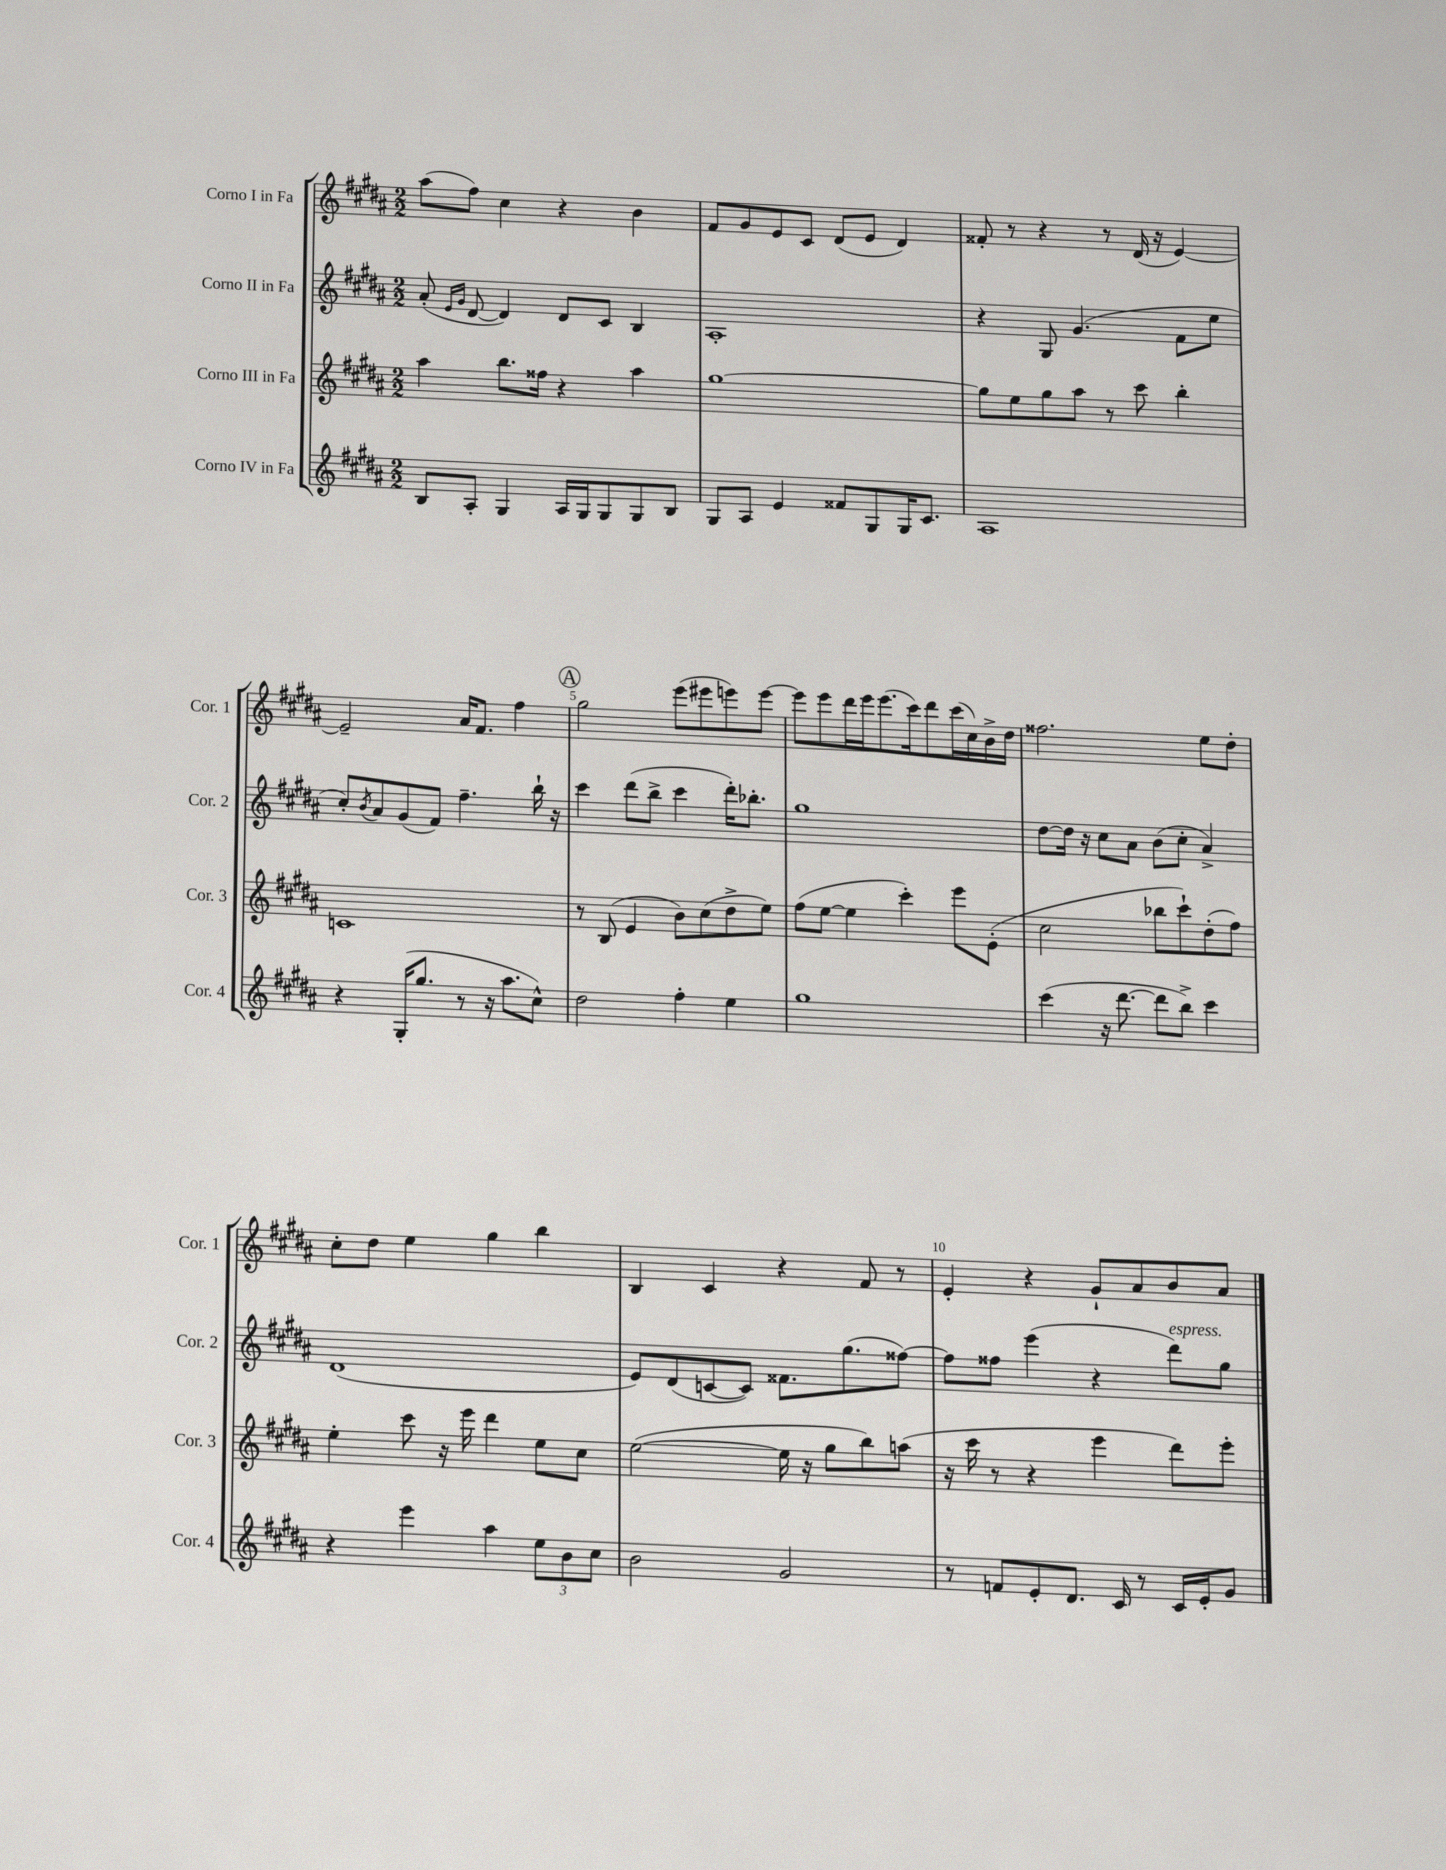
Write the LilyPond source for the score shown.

<<
\new StaffGroup <<
\new Staff = "s0" \with { instrumentName = "Corno I in Fa" shortInstrumentName = "Cor. 1" } {
    \clef treble \key b \major \numericTimeSignature \time 2/2
    ais''8( fis''8) cis''4 r4 b'4 |
    fis'8 gis'8 e'8 cis'8 dis'8( e'8 dis'4) |
    fisis'8-. r8 r4 r8 dis'16( r16 e'4~) |
    e'2-- ais'16 fis'8. fis''4 |
    \mark \markup { \circle "A" } gis''2 e'''8( eis'''8 e'''8) e'''8~ |
    e'''8 e'''8 dis'''16 e'''16 e'''8.( cis'''16) dis'''8 cis'''16( cis''16) b'16-> dis''16 |
    fisis''2. e''8 dis''8-. |
    cis''8-. dis''8 e''4 gis''4 b''4 |
    b4 cis'4 r4 fis'8 r8 |
    e'4-. r4 gis'8-! ais'8 b'8 ais'8 \bar "|." |
}
\new Staff = "s1" \with { instrumentName = "Corno II in Fa" shortInstrumentName = "Cor. 2" } {
    \clef treble \key b \major \numericTimeSignature \time 2/2
    ais'8-.( \grace { e'16 gis'16 } dis'8~ dis'4) dis'8 cis'8 b4 |
    ais1-. |
    r4 gis8 gis'4.( fis'8 e''8 |
    cis''8-.) \acciaccatura { b'8 } ais'8 gis'8( fis'8) fis''4.-- b''16-! r16 |
    \mark \markup { \circle "A" } cis'''4 dis'''8( b''8-> cis'''4 dis'''16-.) bes''8.-. |
    gis''1 |
    dis''8~ dis''16 r16 cis''8 ais'8 b'8( cis''8-. ais'4->) |
    dis'1( |
    e'8) dis'8( c'8~ c'8) fisis'8. gis''8.( fisis''8~) |
    fisis''8 fisis''8 e'''4( r4 dis'''8^\markup { \italic "espress." }) gis''8 \bar "|." |
}
\new Staff = "s2" \with { instrumentName = "Corno III in Fa" shortInstrumentName = "Cor. 3" } {
    \clef treble \key b \major \numericTimeSignature \time 2/2
    ais''4 b''8. fisis''16 r4 ais''4 |
    gis''1~ |
    gis''8 e''8 gis''8 ais''8 r8 cis'''8 b''4-. |
    c'1 |
    \mark \markup { \circle "A" } r8 b8( e'4 b'8) cis''8( dis''8-> e''8) |
    fis''8( e''8~ e''4 cis'''4-.) e'''8 e'8-.( |
    cis''2 bes''8 cis'''8-!) dis''8-.( fis''8) |
    e''4-. cis'''8 r16 e'''16 dis'''4 e''8 cis''8 |
    e''2~( e''16 r16 gis''8 b''8) a''8( |
    r16 cis'''16 r8 r4 e'''4 dis'''8) e'''8-. \bar "|." |
}
\new Staff = "s3" \with { instrumentName = "Corno IV in Fa" shortInstrumentName = "Cor. 4" } {
    \clef treble \key b \major \numericTimeSignature \time 2/2
    b8 ais8-. gis4 ais16 gis16 gis8 gis8 b8 |
    gis8 ais8 e'4 fisis'8 gis8 gis16 cis'8. |
    ais1 |
    r4 gis16-.( gis''8. r8 r16 ais''8. cis''8-^) |
    \mark \markup { \circle "A" } dis''2 fis''4-. e''4 |
    gis''1 |
    cis'''4( r16 dis'''8.~ dis'''8 b''8->) cis'''4 |
    r4 e'''4 ais''4 \tuplet 3/2 { e''8 b'8 cis''8 } |
    b'2 gis'2 |
    r8 f'8 e'8-. dis'8. cis'16 r8 cis'16 e'16-. gis'8 \bar "|." |
}
>>
>>
\layout { \context { \Score \override BarNumber.break-visibility = ##(#f #t #t) barNumberVisibility = #(every-nth-bar-number-visible 5) } }
